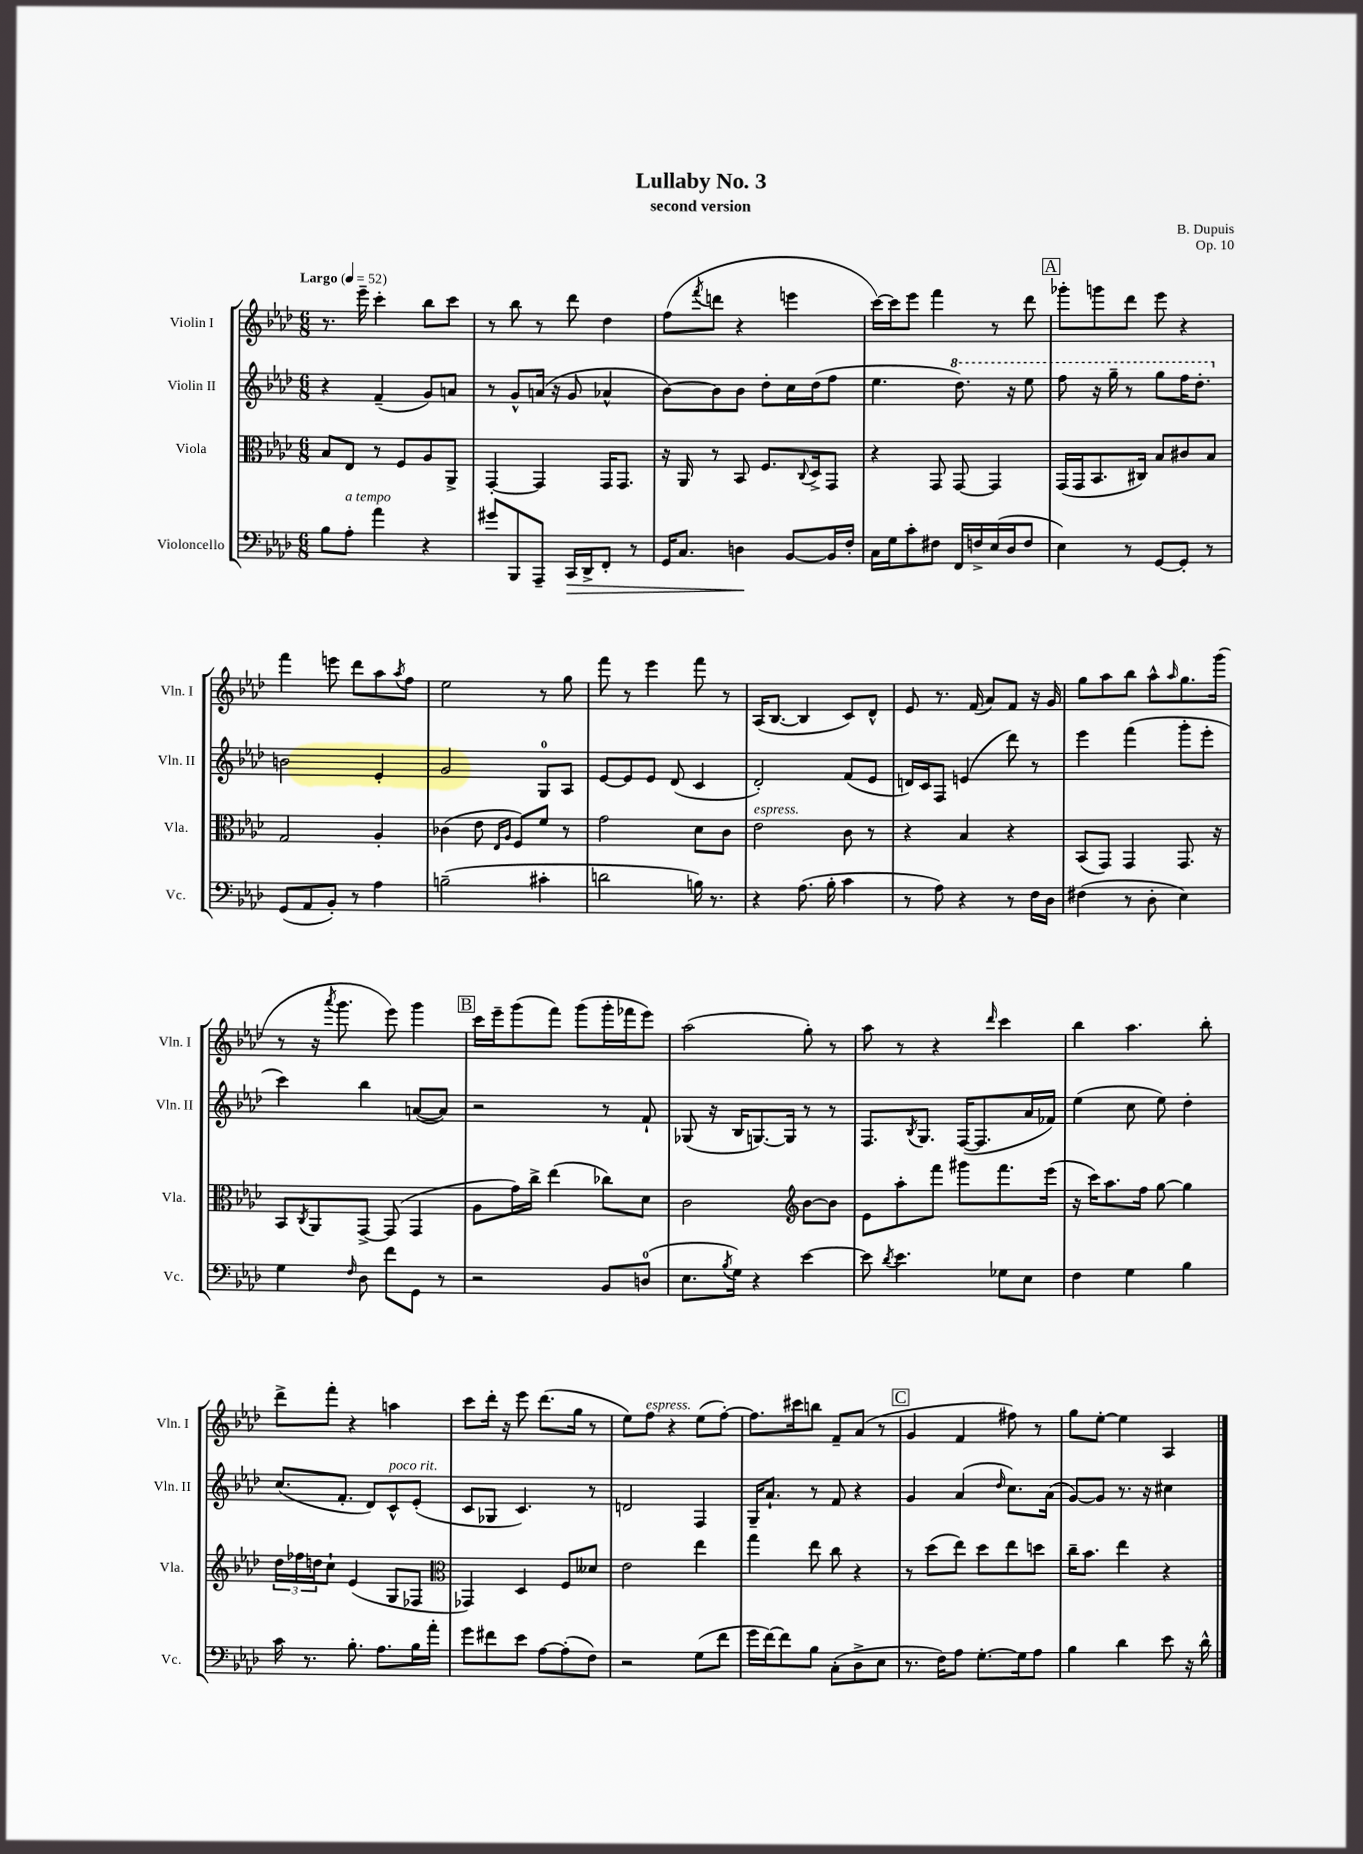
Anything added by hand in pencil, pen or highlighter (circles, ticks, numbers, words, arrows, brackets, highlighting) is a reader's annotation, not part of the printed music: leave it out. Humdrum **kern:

**kern	**dynam	**kern	**kern	**kern
*part4	*part4	*part3	*part2	*part1
*staff4	*staff4	*staff3	*staff2	*staff1
*I"Violoncello	*	*I"Viola	*I"Violin II	*I"Violin I
*I'Vc.	*	*I'Vla.	*I'Vln. II	*I'Vln. I
*clefF4	*	*clefC3	*clefG2	*clefG2
*k[b-e-a-d-]	*	*k[b-e-a-d-]	*k[b-e-a-d-]	*k[b-e-a-d-]
*M6/8	*	*M6/8	*M6/8	*M6/8
*MM52	*	*MM52	*MM52	*MM52
=1	=1	=1	=1	=1
!	!	!	!	!LO:TX:a:B:t=Largo
8B-\L	.	8B-/L	4r	8.r
!LO:TX:a:i:t=a tempo	!	!	!	!
8A-'\J	.	8E-/J	.	.
.	.	.	.	16eee-~\
4a-\	.	8r	(4f~/	4ccc'\
.	.	8F/L	.	.
4r	.	8A-/	8g/L)	8bb-\L
.	.	8AA-^/J	8an/J	8ccc\J
=2	=2	=2	=2	=2
8g#X/L	.	[4GG'/	8r	8r
8BBB-/	.	.	8g^^/L	8bb-\
8AAA-~/J	.	4GG/]	(16an/Jk	8r
.	.	.	16r	.
!	!LO:HP:b	!	!	!
16CC/LL	>	.	8g/	8ddd-\
16DD-^/J	.	.	.	.
8FF'/J	.	16GG/KL	4a-X^^/	4dd-\
.	.	8.GG/J	.	.
8r	.	.	.	.
=3	=3	=3	=3	=3
16GG/KL	.	16r	[8b-\L)	(8ff\L
8.C/J	.	16AA-/	.	.
.	.	.	.	8qfff/
.	.	8r	8b-\]	8dddn\J
4Dn\	.	8BB-/	8b-\J	4r
.	.	8.F/L	8dd-'\L	.
[8BB-/L	]	.	16cc\L	4eeen\
.	.	8qqC/	.	.
.	.	16D-^/k	(16dd-\J	.
16BB-/L]	.	8GG/J	8ff\J	.
16F'/JJ	.	.	.	.
=4	=4	=4	=4	=4
16C\LL	.	4r	4.ee-\	[16ccc\LL)
16G\J	.	.	.	16ccc\J]
8c'\	.	.	.	8eee-\J
8F#X\J	.	8GG/	.	4fff\
*	*	*	*8va	*
16FF/LL	.	[8GG/	8.ddd-\)	.
16Fn^/	.	.	.	.
(16E-/	.	4GG/]	.	8r
16D-/J	.	.	16r	.
8F/J	.	.	8eee-\	8ddd-\
!!LO:REH:place=s1:t=A
=5	=5	=5	=5	=5
4E-\)	.	(16GG/LL	8fff\	8ggg-X'\L
.	.	16GG/J	.	.
.	.	8.BB-/	16r	8gggn\
.	.	.	16ggg~\	.
8r	.	.	8r	8ddd-\J
.	.	16C#X/Jk)	.	.
[8GG/L	.	8B-/L	8ggg\L	8eee-\
8GG'/J]	.	8c#X/	16fff\K	4r
.	.	.	8.ddd-'\J	.
8r	.	8B-/J	.	.
!!LO:LB:g=z
=6	=6	=6	=6	=6
*	*	*	*X8va	*
(8GG/L	.	2G/	2bn\	4fff\
8AA-/	.	.	.	.
8BB-'/J)	.	.	.	8eeen\
8r	.	.	.	8ddd-\L
4A-\	.	4A-'/	4e-'/	8aa-\
.	.	.	.	8qaa-/
.	.	.	.	8ff\J
=7	=7	=7	=7	=7
(2Bn~\	.	(4c-X\	2g/	2ee-\
.	.	8e-\	.	.
.	.	16qqE-/LL	.	.
.	.	16qqA-/JJ	.	.
.	.	8F/L)	.	.
4c#X'\	.	8f/J	8G/L	8r
.	.	8r	8A-/J	8gg\
=8	=8	=8	=8	=8
2dn\	.	2g\	[8e-/L	8fff\
.	.	.	8e-/]	8r
.	.	.	8e-/J	4eee-\
.	.	.	(8d-/	.
16Bn\)	.	8d-\L	4c/	8fff\
8.r	.	.	.	.
.	.	8c\J	.	8r
=9	=9	=9	=9	=9
!	!	!LO:TX:a:i:t=espress.	!	!
4r	.	2e-\	2d-'/)	(16A-/KL
.	.	.	.	[8.B-/J
(8.A-\	.	.	.	4B-/]
16B-'\	.	.	.	.
4c\	.	8c\	(8f/L	8c/L)
.	.	8r	8e-/J	8d-^^/J
=10	=10	=10	=10	=10
8r	.	4r	16dn/LL)	8e-/
.	.	.	16c/J	.
8A-\)	.	.	8F/J	8.r
4r	.	4B-/	(4en/	.
.	.	.	.	(16f/
.	.	.	.	8a-/L)
8r	.	4r	8ddd-\)	8f/J
16F\LL	.	.	8r	16r
16D-\JJ	.	.	.	16g/
=11	=11	=11	=11	=11
(4F#X\	.	(8BB-/L	4eee-\	8gg\L
.	.	8GG/J)	.	8aa-\
8r	.	4GG/	(4fff\	8bb-\J
8D-'\	.	.	.	8aa-^^\L
.	.	.	.	16qqaa-/
4E-\)	.	8.GG/	8ggg'\L	8.gg\
.	.	.	8eee-'\J	.
.	.	16r	.	(16ggg\Jk
!!LO:LB:g=z
=12	=12	=12	=12	=12
4G\	.	8BB-/L	4ccc\)	8r
.	.	8qC/	.	.
.	.	8AA-/	.	16r
.	.	.	.	8qaaa-/
.	.	.	.	8.ggg\
16qqF/	.	.	.	.
8D-\	.	[8GG^/J	4bb-\	.
8f\L	.	(8GG/]	.	8eee-\)
8GG\J	.	4GG/	([8an/L	4ggg\
8r	.	.	8a/J])	.
!!LO:REH:place=s1:t=B
=13	=13	=13	=13	=13
2r	.	8A-\L	2r	16ccc\LL
.	.	.	.	16eee-~\J
.	.	16g\L)	.	(8ggg\
.	.	16cc^\JJ	.	.
.	.	(4ee-\	.	8fff\J)
.	.	.	.	(8ggg\L
8BB-/L	.	8cc-X\L)	8r	16ggg'\L
.	.	.	.	16fff-X\J
(8Dn/J	.	8d-\J	8f`/	8eee-\J)
=14	=14	=14	=14	=14
8.E-\L	.	2c\	(8G-X/	(2aa-\
.	.	.	16r	.
8qB-/	.	.	.	.
16G\Jk)	.	.	16B-/KL	.
4r	.	.	[8.Gn/)	.
.	.	.	16G/Jk]	.
*	*	*clefG2	*	*
[4e-\	.	[8b-\L	8r	8gg'\)
.	.	8b-\J]	8r	8r
=15	=15	=15	=15	=15
8e-\]	.	8e-\L	8.F/L	8aa-\
8qd-/	.	.	.	.
4.e-\	.	8aa-'\	.	8r
.	.	.	8qB-/	.
.	.	.	8.G/J	.
.	.	8fff\J	.	4r
.	.	8ggg#X\L	([16F/KL	.
.	.	.	8.F/]	.
.	.	.	.	16qqddd-/
8G-X\L	.	8.fff\	.	4ccc\
8E-\J	.	.	16a-/L	.
.	.	(16eee-\Jk	16f-X/JJ)	.
=16	=16	=16	=16	=16
4F\	.	16r	(4ee-\	4bb-\
.	.	16ccc\KL)	.	.
.	.	8.aa-\	.	.
4G\	.	.	8cc\	4.aa-\
.	.	16ff\Jk	.	.
.	.	[8gg\	8ee-\)	.
4B-\	.	4gg\]	4dd-'\	.
.	.	.	.	8bb-'\
!!LO:LB:g=z
=17	=17	=17	=17	=17
16c\	.	24dd-\LL	(8.cc/L	8ddd-^\L
.	.	24ff-X\	.	.
8.r	.	.	.	.
.	.	24ddn\J	.	.
.	.	8cc`\J	.	8fff'\J
.	.	.	8.f'/J	.
8.B-'\	.	(4e-/	.	4r
.	.	.	8d-/L)	.
8.A-\L	.	.	.	.
!	!	!	!LO:TX:a:i:t=poco rit.	!
.	.	8G/L	8c^^/	4aan\
16B-\L	.	8F-X/J	(8e-'/J	.
16a-'\JJ	.	.	.	.
=18	=18	=18	=18	=18
*	*	*clefC3	*	*
8g\L	.	4GG-X/)	8c/L	8ccc\L
8f#X\	.	.	8G-X/J	16ddd-'\Jk
.	.	.	.	16r
8e-\J	.	4D-/	4.c/)	8eee-\
[8A-\L	.	.	.	(8.ddd-\L
(8A-'\]	.	8F/L	.	.
.	.	.	.	16gg\Jk
8F\J)	.	8d--X/J	8r	8r
=19	=19	=19	=19	=19
2r	.	2e-\	2dn/	8ee-\L)
!	!	!	!	!LO:TX:a:i:t=espress.
.	.	.	.	8ff\J
.	.	.	.	4r
(8G\L	.	4ee-\	4F/	(8ee-\L
8f\J	.	.	.	[8ff'\J)
=20	=20	=20	=20	=20
16g\LL	.	4gg\	16G~/KL	8.ff\L]
[16f\J)	.	.	8.a-`/J	.
8f\]	.	.	.	.
.	.	.	.	16ccc#X\k
8B-\J	.	8ee-\	8r	8bbn\J
(8C'\L	.	8cc\	8f/	8f~/L
8D-^\	.	4r	4r	(8a-/J
8E-\J	.	.	.	8r
!!LO:REH:place=s1:t=C
=21	=21	=21	=21	=21
8.r	.	8r	4g/	4g/
.	.	(8dd-\L	.	.
16F\KL)	.	.	.	.
8A-\J	.	8ee-\J)	(4a-/	4f/
[8.G'\L	.	8dd-\L	.	.
.	.	.	16qqdd-/	.
.	.	8ee-\	8.cc\L)	8ff#X\)
16G\k]	.	.	.	.
8A-\J	.	8ddn\J	.	8r
.	.	.	(16a-\Jk	.
=22	=22	=22	=22	=22
4B-\	.	16cc~\KL	[8g/L)	8gg\L
.	.	8.b-\J	.	.
.	.	.	8g/J]	[8ee-'\J
4d-\	.	4ee-\	8.r	4ee-\]
.	.	.	16r	.
8e-\	.	4r	4cc#X\	4A-/
16r	.	.	.	.
16d-^^\	.	.	.	.
==	==	==	==	==
*-	*-	*-	*-	*-
